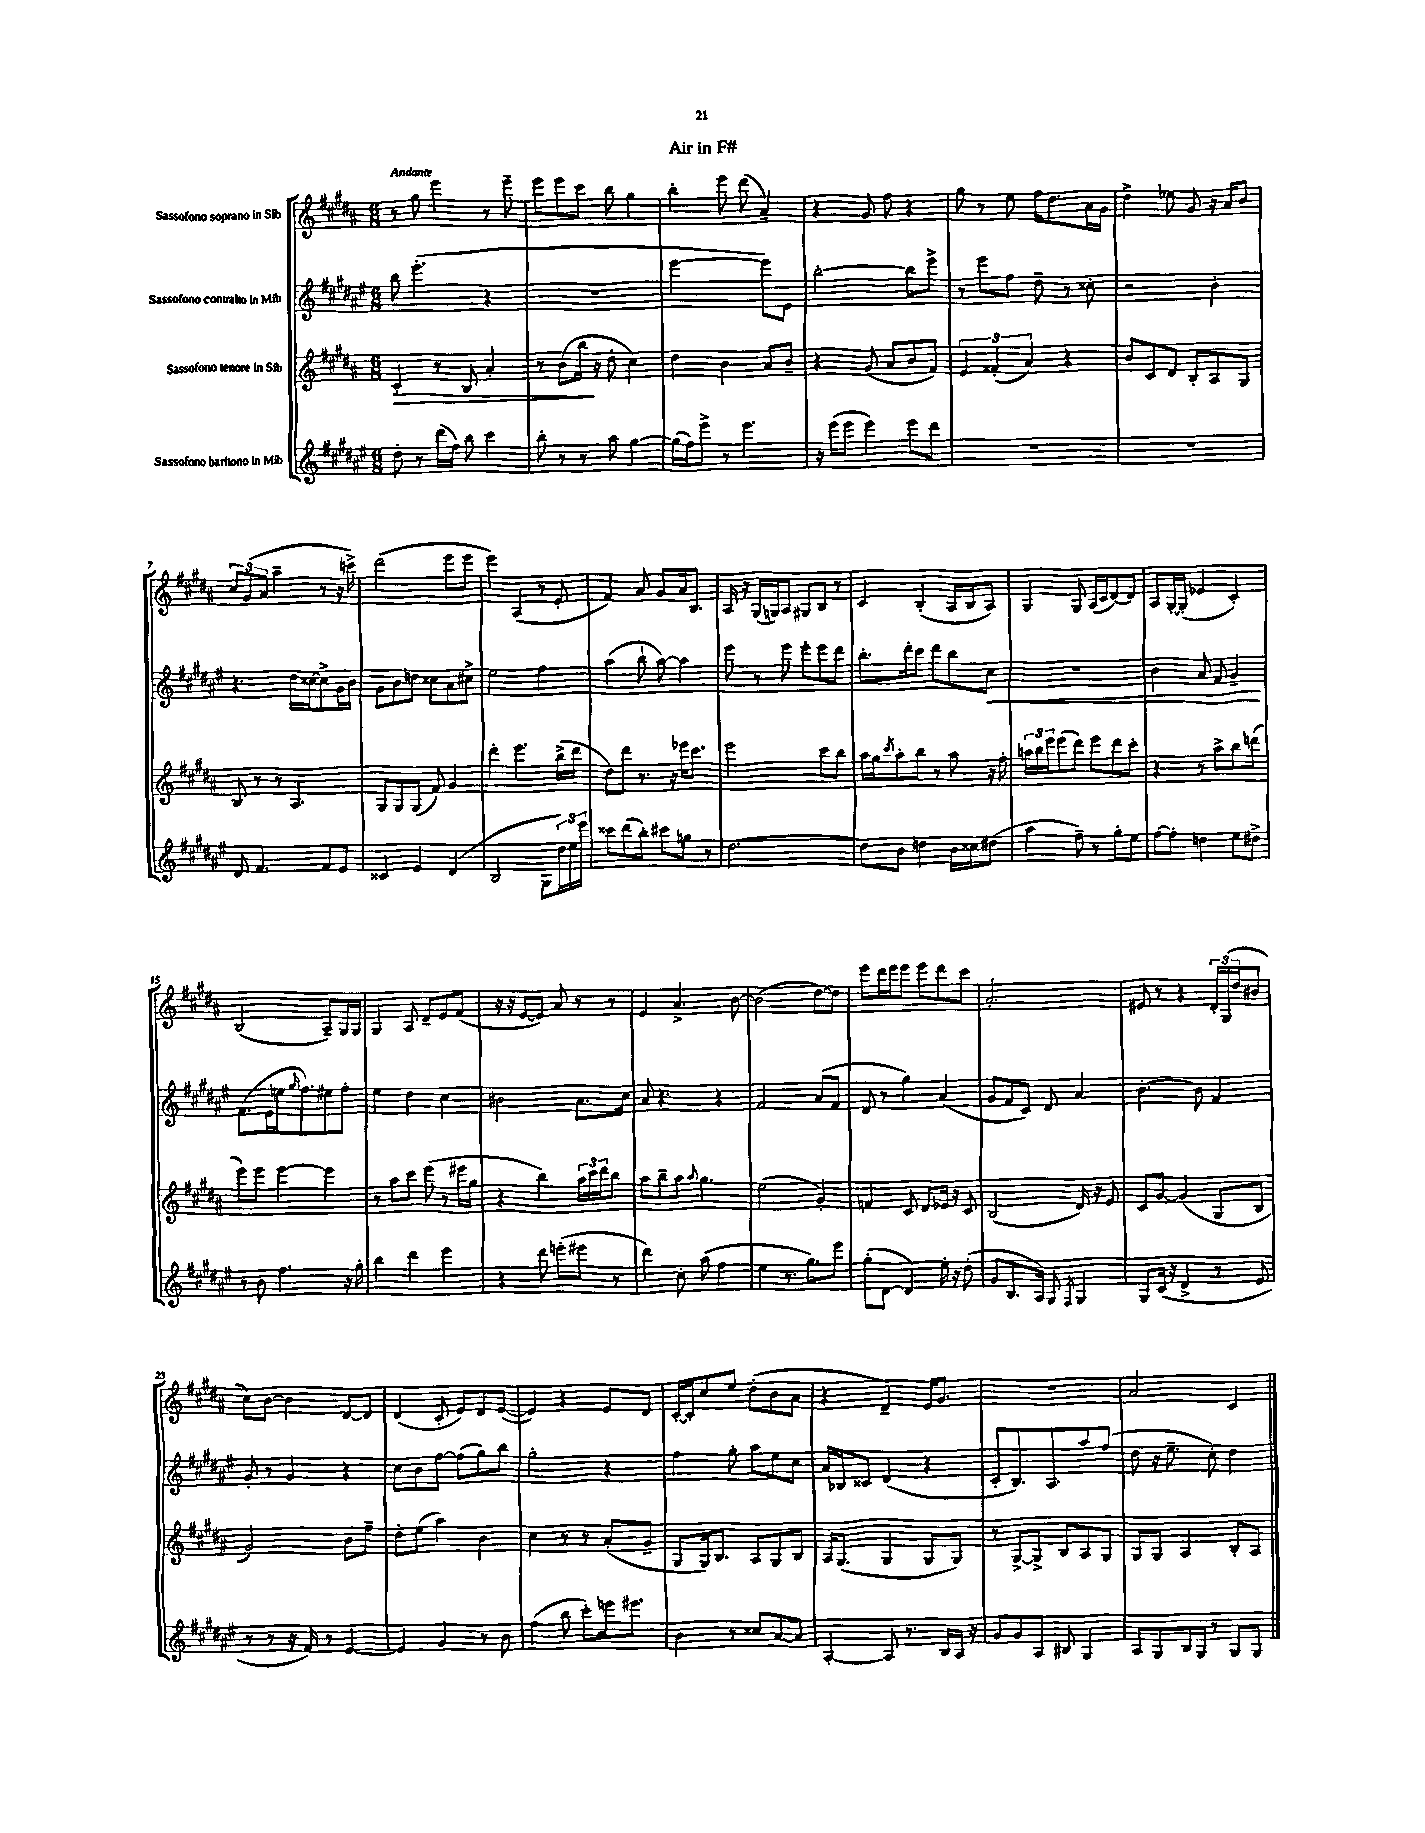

**kern	**kern	**dynam	**kern	**dynam	**kern
*part4	*part3	*part3	*part2	*part2	*part1
*staff4	*staff3	*staff3	*staff2	*staff2	*staff1
*I"Sassofono baritono in Mib	*I"Sassofono tenore in Sib	*	*I"Sassofono contralto in Mib	*	*I"Sassofono soprano in Sib
*clefG2	*clefG2	*	*clefG2	*	*clefG2
*k[f#c#g#d#a#e#]	*k[f#c#g#d#a#]	*	*k[f#c#g#d#a#e#]	*	*k[f#c#g#d#a#]
*M6/8	*M6/8	*	*M6/8	*	*M6/8
=1	=1	=1	=1	=1	=1
!	!	!	!	!	!LO:TX:a:B:t=Andante
!	!	!LO:HP:b	!	!	!
8dd#'\	4c#'/	>	8bb\	.	8r
8r	.	.	(4.eee#'\	.	8gg#\
(16ddd#\LL	8r	.	.	.	4eee\
16ff#\JJ)	.	.	.	.	.
8bb\	8B/	.	.	.	.
4ccc#\	4a#'/	.	4r	.	8r
.	.	.	.	.	8eee~\
=2	=2	=2	=2	=2	=2
8bb'\	8r	.	2.r	.	8eee\L
8r	(8b\L	.	.	.	8eee\
8r	16bb\Jk	.	.	.	8ccc#\J
.	16r	]	.	.	.
8aa#\	8dd#'\	.	.	.	8bb\
[4gg#\	4cc#\)	.	.	.	4gg#\
=3	=3	=3	=3	=3	=3
(16gg#\LL]	4dd#\	.	[2eee#\	.	4bb'\
16ff#\J)	.	.	.	.	.
8eee#^\J	.	.	.	.	.
8r	4b\	.	.	.	8eee\
4.eee#\	.	.	.	.	(8ddd#\
.	8a#/L	.	8eee#\L])	.	4a#~/)
.	8b~/J	.	8e#\J	.	.
=4	=4	=4	=4	=4	=4
16r	4r	.	[2bb'\	.	4r
(16eee#\KL	.	.	.	.	.
8eee#\J	.	.	.	.	.
4eee#\)	(8g#/	.	.	.	8g#/
.	8a#/L	.	.	.	8ff#\
8eee#\L	8b/	.	8bb\L]	.	4r
8ddd#\J	8f#/J)	.	8eee#^\J	.	.
=5	=5	=5	=5	=5	=5
2.r	6e/	.	8r	.	8gg#\
.	.	.	8eee#\L	.	8r
.	(6f##X'/	.	.	.	.
.	.	.	8ff#\J	.	8ee\
.	6a#/)	.	.	.	.
.	.	.	8dd#~\	.	16ff#\KL
.	.	.	.	.	8.dd#\
.	4r	.	8r	.	.
.	.	.	8cc##X'\	.	16a#\L
.	.	.	.	.	16g#\JJ
=6	=6	=6	=6	=6	=6
2.r	8b/L	.	2r	.	4dd#^\
.	8c#/	.	.	.	.
.	8d#/J	.	.	.	8ee-X\
.	8B'/L	.	.	.	8g#/
.	8A#/	.	4b'\	.	16r
.	.	.	.	.	16a#/KL
.	8G#/J	.	.	.	8b/J
!!LO:LB:g=z
=7	=7	=7	=7	=7	=7
8d#/	8B/	.	4.r	.	12cc#/L
.	.	.	.	.	(12g#/
4.f#/	8r	.	.	.	.
.	.	.	.	.	12a#/J
.	8r	.	.	.	4aa#~\
.	4.A#/	.	16dd#\LL	.	.
.	.	.	[16cc##X\J	.	.
8f#/L	.	.	8cc##^\]	.	8r
8e#/J	.	.	16g#\L	.	16r
.	.	.	16b\JJ	.	16cccn^\)
=8	=8	=8	=8	=8	=8
4c##X/	8G#/L	.	8g#\L	.	(2ddd#\
.	8G#/	.	8b\	.	.
4e#/	(8G#/J	.	8ddn\J	.	.
.	8f#/)	.	8cc##X\L	.	.
(4d#/	4g#/	.	8a#\	.	8eee\L
.	.	.	8cc#X^\J	.	8eee\J
=9	=9	=9	=9	=9	=9
2B/	4ddd#'\	.	2ee#\	.	4eee\)
.	4.eee\	.	.	.	(4A#/
8G#\L	.	.	4ff#\	.	8r
24dd#\L)	(16bb^\LL	.	.	.	8e'/
24ee#\	.	.	.	.	.
.	16ddd#\JJ	.	.	.	.
24eee#\JJ	.	.	.	.	.
=10	=10	=10	=10	=10	=10
8ccc##X\L	8dd#\L)	.	(4aa#\	.	4f#/)
(8ddd#\	8ddd#\J	.	.	.	.
8bb'\J)	8.r	.	8bb`\	.	8a#/
8ccc#X\L	.	.	[8aa#\)	.	8g#/L
.	16r	.	.	.	.
8ggn\J	16eee-X\KL	.	4aa#\]	.	16a#/k
.	8.ccc#\J	.	.	.	8.B/J
8r	.	.	.	.	.
=11	=11	=11	=11	=11	=11
[2.dd#\	2eee\	.	8eee#\	.	16A#/
.	.	.	.	.	16r
.	.	.	8r	.	(16G#/LL
.	.	.	.	.	16Gn/J)
.	.	.	8eee#\	.	8A#/J
.	.	.	8eee#'\L	.	8G#X/L
.	8ccc#\L	.	8eee#\	.	8B/J
.	8bb\J	.	8ddd#\J	.	8r
=12	=12	=12	=12	=12	=12
8dd#\L]	16aa#\LL	.	8.bb'\L	.	4c#/
.	16gg#\J	.	.	.	.
.	8qccc#/	.	.	.	.
8b\J	8aa#'\	.	.	.	.
.	.	.	16ddd#'\k	.	.
4ddn\	8bb\J	.	8ccc#\J	.	(4B'/
.	8r	.	8ddd#\L	.	.
16b\LL	8aa#\	.	8bb\	.	16A#/LL
16cc##X\J	.	.	.	.	16B/J
!	!	!	!	!LO:HP:b	!
(8dd#X\J	16r	.	8cc#\J	<	8A#/J)
.	16ff#'\	.	.	.	.
=13	=13	=13	=13	=13	=13
4aa#\	24aan\LL	.	2.r	.	4G#/
.	24bb\	.	.	.	.
.	24eee\J	.	.	.	.
.	(8eee\	.	.	.	.
8ff#~\)	8ddd#\J)	.	.	.	8G#/
8r	8eee\L	.	.	.	(16A#/LL
.	.	.	.	.	16c#/J
8gg#'\L	8ddd#\	.	.	.	[8d#/)
8ee#\J	8ccc#'\J	.	.	.	8d#/J]
=14	=14	=14	=14	=14	=14
[8ff#\L	4r	.	4b\	.	8A#/L
8ff#'\J]	.	.	.	.	[16G#'/L
.	.	.	.	.	(16G#'/JJ]
4ddn\	8r	.	8a#/	.	4e-X/
.	8aa#^\L	.	8f#/	.	.
8ee#\L	8bb\	.	4g#~/	.	4c#'/)
8dd#X^\J	(8dddn\J	.	.	.	.
.	.	.	.	[	.
!!LO:LB:g=z
=15	=15	=15	=15	=15	=15
8r	8eee\L)	.	(8.f#\L	.	(2B/
8b\	8eee\J	.	.	.	.
.	.	.	16e#\L	.	.
4.ff#\	[4eee\	.	16een\J	.	.
.	.	.	16qqgg#/	.	.
.	.	.	8.ff#\)	.	.
.	4eee\]	.	8ee#X\	.	8A#~/L)
16r	.	.	8ff#'\J	.	16G#/L
16gg#'\	.	.	.	.	16G#/JJ
=16	=16	=16	=16	=16	=16
4bb\	8r	.	4ee#\	.	4G#/
.	8aa#\L	.	.	.	.
4ddd#\	8ccc#\J	.	4dd#\	.	8A#/
.	(8eee\	.	.	.	8d#~/L
4eee#\	8r	.	4cc#\	.	8e/
.	16eee#X\LL	.	.	.	(8f#/J
.	16gg#\JJ	.	.	.	.
=17	=17	=17	=17	=17	=17
4r	4r	.	2b#X\	.	16r
.	.	.	.	.	16r
.	.	.	.	.	[8e/L
8ddd#\	4bb\)	.	.	.	8e/J])
(8eeen'\L	.	.	.	.	8a#/
8eee#X\J	24aa#\LL	.	8.a#\L	.	8r
.	24ccc#\	.	.	.	.
.	24ddd#\J	.	.	.	.
8r	8bb\J	.	.	.	8r
.	.	.	16cc#\Jk	.	.
=18	=18	=18	=18	=18	=18
4ddd#\)	8aa#\L	.	8a#/	.	4e/
.	8bb~\	.	4.r	.	.
8cc#'\	8aa#\J	.	.	.	4.a#^/
.	8qqaa#/	.	.	.	.
(8aa#\	4.gg#\	.	.	.	.
4ff#\	.	.	4r	.	.
.	.	.	.	.	[8b\
=19	=19	=19	=19	=19	=19
4ee#\	(2ee\	.	2f#/	.	(2b\]
8.r	.	.	.	.	.
8.gg#\L)	.	.	.	.	.
.	4g#'/)	.	(8a#/L	.	[8dd#\L)
8eee#\J	.	.	8f#/J	.	8dd#\J]
=20	=20	=20	=20	=20	=20
(8gg#'\L	4fn/	.	8d#/	.	8eee\L
[8d#\J	.	.	8r	.	16ddd#\L
.	.	.	.	.	16eee\J
4d#/])	8c#/	.	4gg#\)	.	8eee\J
.	8d#/L	.	.	.	8eee\L
16ee#'\	16e-X/Jk	.	(4a#/	.	8ddd#\
16r	16r	.	.	.	.
(8dd#'\	8c#/	.	.	.	8ccc#\J
=21	=21	=21	=21	=21	=21
8g#/L	(2B/	.	8g#/L	.	2.a#'/
8.B/	.	.	8f#/	.	.
.	.	.	8c#/J)	.	.
16A#/Jk)	.	.	.	.	.
8G#/	.	.	8d#/	.	.
8qF#/	.	.	.	.	.
4G#/	16d#/)	.	4a#/	.	.
.	16r	.	.	.	.
.	8e/	.	.	.	.
=22	=22	=22	=22	=22	=22
8G#/L	8c#/L	.	[4.b'\	.	8e#X/
(16c#/Jk	[8g#/J	.	.	.	8r
16r	.	.	.	.	.
4d#^/	(4g#/]	.	.	.	4r
.	.	.	8b\]	.	.
8r	8G#/L	.	4f#/	.	24d#'/LL
.	.	.	.	.	(24G#/
.	.	.	.	.	24dd#/J
8e#/	8B/J	.	.	.	8b#X/J
!!LO:LB:g=z
=23	=23	=23	=23	=23	=23
8r	2g#/)	.	8g#'/	.	8cc#\L)
8r	.	.	8r	.	[8b\J
16r	.	.	4g#/	.	4b\]
16f#/)	.	.	.	.	.
8r	.	.	.	.	.
[4e#/	8b\L	.	4r	.	[8d#/L
.	8ff#~\J	.	.	.	8d#/J]
=24	=24	=24	=24	=24	=24
4e#/]	8dd#'\L	.	8cc#\L	.	(4d#/
.	(8ee\J	.	8b\	.	.
4g#/	4aa#\)	.	[8ff#\J	.	8c#'/
.	.	.	(8ff#\L]	.	8e/L)
8r	4b\	.	8gg#\)	.	8d#/
8b\	.	.	8bb\J	.	([8e/J
=25	=25	=25	=25	=25	=25
(4ff#\	4cc#\	.	2gg#'\	.	4e/])
8bb\	8r	.	.	.	4r
8ccc#'\L)	8r	.	.	.	.
16eeen\k	(8a#'/L	.	4r	.	8e/L
8.eee#X\J	.	.	.	.	.
.	8g#~/J	.	.	.	8d#/J
=26	=26	=26	=26	=26	=26
4b\	8G#/L	.	4ff#\	.	[16c#'/LL
.	.	.	.	.	16c#'/J]
.	16G#/k)	.	.	.	8cc#/
.	8.B/J	.	.	.	.
8r	.	.	8gg#'\	.	8ee/J
8cc##X/L	8A#/L	.	8aa#\L	.	(8dd#'\L
[8a#/	8G#/	.	8ee#\	.	8b\
8a#/J]	8B/J	.	8cc#\J	.	8a#\J
=27	=27	=27	=27	=27	=27
[4A#'/	16A#/KL	.	16a#/LL	.	4r
.	(8.G#/J	.	16B-X/J	.	.
.	.	.	8c##X/J	.	.
8A#/]	4G#/	.	(4d#/	.	4d#~/)
8.r	.	.	.	.	.
.	8G#/L	.	4r	.	16e/KL
16B/LL	.	.	.	.	8.g#/J
16A#/JJ	8G#/J)	.	.	.	.
16r	.	.	.	.	.
=28	=28	=28	=28	=28	=28
8g#/L	8r	.	8c#'/L	.	2.r
8g#/	[8G#^/L	.	8.B/)	.	.
8A#/J	8G#^/J]	.	.	.	.
.	.	.	8.A#/	.	.
8B#X/	8B/L	.	.	.	.
4G#/	8A#/	.	8aa#/	.	.
.	8G#/J	.	(8ff#/J	.	.
=29	=29	=29	=29	=29	=29
8A#/L	8G#/L	.	8dd#\	.	2a#/
8G#/	8G#/J	.	16r	.	.
.	.	.	8.ee#~\	.	.
16B/L	4A#/	.	.	.	.
16G#/JJ	.	.	.	.	.
8r	.	.	8cc#'\)	.	.
8G#/L	8B'/L	.	4dd#\	.	4c#/
8G#/J	8A#/J	.	.	.	.
==	==	==	==	==	==
*-	*-	*-	*-	*-	*-
